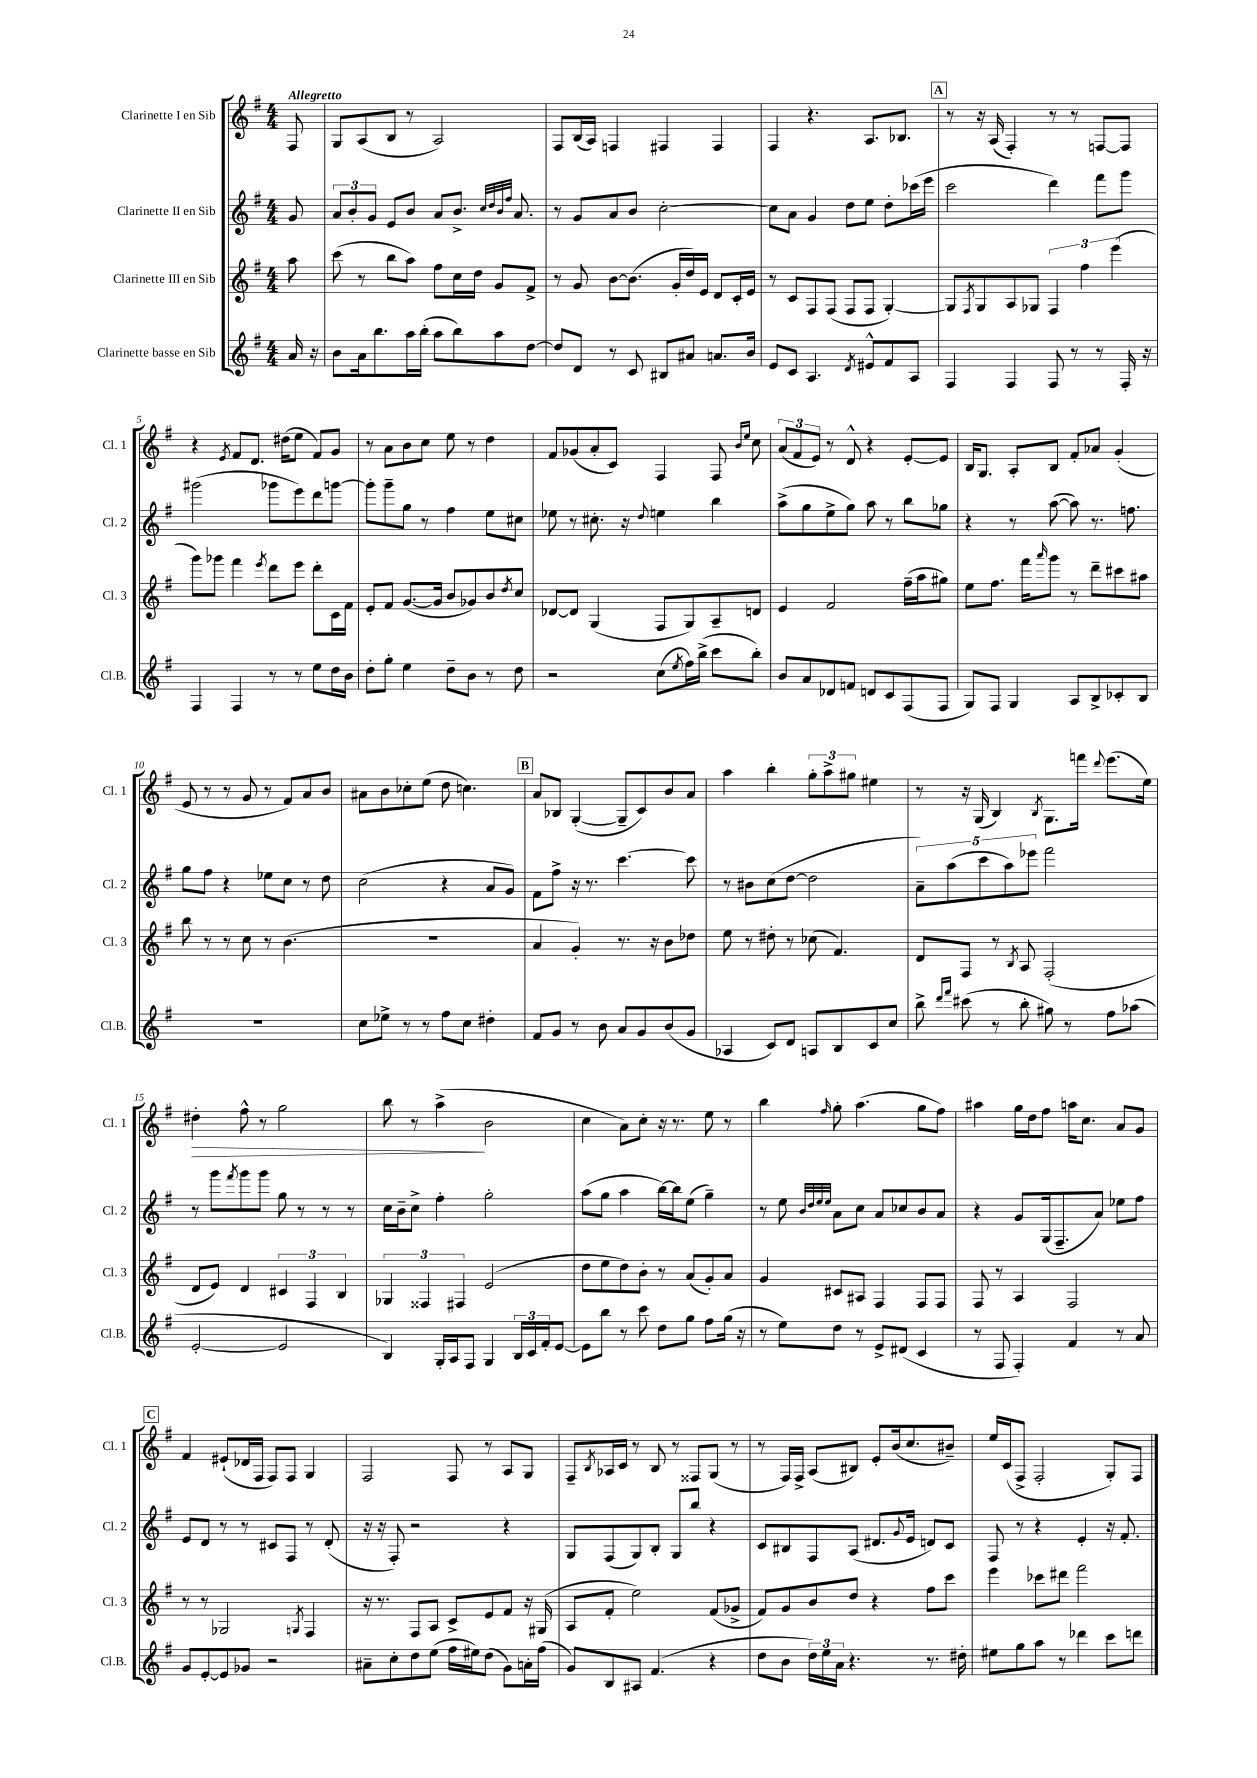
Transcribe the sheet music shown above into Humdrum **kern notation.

**kern	**kern	**kern	**kern
*staff4	*staff3	*staff2	*staff1
*clefG2	*clefG2	*clefG2	*clefG2
*k[f#]	*k[f#]	*k[f#]	*k[f#]
*M4/4	*M4/4	*M4/4	*M4/4
16a/	8aa\	8g/	8F#/
16r	.	.	.
=	=	=	=
8b\L	(8ccc\	12a/L	8G/L
.	.	12b'/	.
16a\k	8r	.	(8A/
.	.	12g/J	.
8.bb\	.	.	.
.	8bb\L	8e/L	8B/J
16aa\L	8aa\J)	8b/J	8r
(16bb'\JJ	.	.	.
8aa\L	8ff#\L	8a/L	2A/)
8bb\)	16cc\L	8.b^/J	.
.	16dd\JJ	.	.
8aa\	8g/L	.	.
.	.	32qqcc/LLL	.
.	.	32qqdd/	.
.	.	32qqb/	.
.	.	32qqff#/JJJ	.
.	.	8.a/	.
[8dd\J	8f#^/J	.	.
=	=	=	=
8dd/]L	8r	8r	8F#/L
8d/J	8g/	8g/L	(16B/L
.	.	.	16A/JJ)
8r	[8b\L	8a/	4F/
8c/	(8.b\]J	8b/J	.
8B#/L	.	[2cc'\	4F#/
.	16g'/LL	.	.
8a#/J	16dd/)	.	.
.	16e/JJ	.	.
8.a/L	8d/L	.	4F#/
.	16c'/L	.	.
16b/Jk	16e/JJ	.	.
=	=	=	=
8e/L	8r	8cc\]L	4F#/
8c/J	8c/L	8a\J	.
4.A/	8F#/	4g/	4.r
.	(8F#/J	.	.
.	8F#/L	8dd\L	.
8qd/	.	.	.
8e#^^/L	8F#/J	8ee\J	8.A/L
8f#/	[4G'/)	8dd'\L	.
.	.	.	8.B-/J
8A/J	.	(16ccc-\L	.
.	.	16eee\JJ	.
=	=	=	=
4F#/	8G/]L	2ccc\	8r
.	8qF#/	.	.
.	8G/	.	16r
.	.	.	(16A/
4F#/	8A/	.	4F#'/)
.	8G-/J	.	.
8F#/	6F#/	4ddd\)	8r
8r	.	.	8r
.	6ff#\	.	.
8r	.	8fff#\L	[8F/L
.	(6eee\	.	.
16F#'/	.	8ggg\J	8F/]J
16r	.	.	.
=	=	=	=
4F#/	8ggg\L)	(2ggg#\	4r
.	8ggg-\J	.	.
.	.	.	8qe/
4F#/	4fff#\	.	8f#/L
.	.	.	8.d/J
.	8qeee/	.	.
8r	8ddd\L	8ggg-\L	.
.	.	.	(16dd#\LK
8r	8eee\J	8eee\)	8ee\J
8ee\L	8ddd'\L	8ddd\	8f#/L)
16dd\L	16c\L	[8ggg\J	8g/J
16b\JJ	16f#\JJ	.	.
=	=	=	=
8dd'\L	8e'/L	8ggg'\]L	8r
8gg'\J	8f#/J	8ggg~\	8a\L
4ee\	([8.g/L	8gg\J	8b\
.	.	8r	8cc\J
.	16g/]Jk	.	.
8dd~\L	8b/L	4ff#\	8ee\
8b\J	8g-/)	.	8r
8r	8b/	8ee\L	4dd\
.	8qdd/	.	.
8dd\	8cc/J	8cc#\J	.
=	=	=	=
2r	[8d-/L	8ee-\	8f#/L
.	8d-/]J	8r	(8g-/
.	(4G/	8.cc#'\	8a'/
.	.	.	8c/J)
.	.	16r	.
.	.	8qqdd/	.
(8cc\L	8F#/L	4ee\	4F#/
8qee/	.	.	.
16ff#\L)	8G/)	.	.
(16bb^\JJ	.	.	.
8ccc\L	8A~/	4bb\	8F#/
.	.	.	16qqb/LL
.	.	.	16qqee/JJ
8bb'\J)	8d/J	.	8cc\
=	=	=	=
8b/L	4e/	(8aa^\L	(12a/L
.	.	.	12f#/
8a/	.	8gg\	.
.	.	.	12e/J)
8d-/	2f#/	8ee^\	8r
8f/J	.	8gg\J)	8d^^/
8d/L	.	8aa\	4r
8c/	.	8r	.
(8F#/	(16ff#~\LL	8bb\L	[8e'/L
.	16aa\J	.	.
8F#/J	8gg#\J)	8gg-\J	8e/]J
=	=	=	=
8G/L)	8ee\L	4r	16B/LK
.	.	.	8.G/J
8F#/J	8.ff#\J	.	.
4G/	.	8r	8A'/L
.	16fff#\LK	.	.
.	16qqaaa/	.	.
.	8ggg\J	([8aa\	8B/J
8A/L	8r	8aa\])	8f#'/L
8B^/	8ddd~\L	8.r	8a-/J
8c-'/	8ccc#\	.	(4g'/
.	.	8.ff\	.
8B/J	8aa#\J	.	.
=	=	=	=
1r	8bb\	8gg\L	8e/
.	8r	8ff#\J	8r
.	8r	4r	8r
.	8cc\	.	8g/
.	8r	8ee-\L	8r
.	(4.b\	8cc\J	8f#/L)
.	.	8r	8a/
.	.	8dd\	8b/J
=	=	=	=
8cc\L	1r	(2cc\	8a#\L
8ee-^\J	.	.	8b\
8r	.	.	8cc-'\
8r	.	.	(8ee\J
8ff#\L	.	4r	8dd\
8cc\J	.	.	4.cc\)
4dd#'\	.	8a/L	.
.	.	8g/J)	.
=	=	=	=
8f#/L	4a/	8f#\L	8a/L
8g/J	.	8ff#^\J	8B-/J
8r	4g'/)	16r	([4G'/
.	.	8.r	.
8b\	.	.	.
8a/L	8.r	[4.ccc\	8G~/]L
8g/	.	.	8c/)
.	16r	.	.
(8b/	8b\L	.	8b/
8g/J	8dd-\J	8ccc\]	8a/J
=	=	=	=
4A-/	8ee\	8r	4aa\
.	8r	8b#\L	.
8c/L)	8dd#'\	(8cc\	4bb'\
8d/J	8r	[8dd\J	.
8A/L	(8cc-\	2dd\]	12gg'\L
.	.	.	12aa^\
8B/	4.f#/)	.	.
.	.	.	12gg#\J
8c/	.	.	4ee#\
8cc/J	.	.	.
=	=	=	=
8bb^\	8d/L	10a~\L)	8r
.	.	(10aa\	.
16qqddd/LL	.	.	.
16qqfff#/JJ	.	.	.
(8ccc#\	8F#/J	.	16r
.	.	.	(16G/
.	.	10ccc\	.
8r	8r	.	4B/)
.	.	10aa\)	.
.	8qB/	.	.
8bb'\	8A/	.	.
.	.	10eee-\J	.
.	.	.	8qB/
8gg#\)	(2F#'/	2fff#\	8.G\L
8r	.	.	.
.	.	.	16fff\Jk
.	.	.	8qqddd/
8ff#\L	.	.	(8.eee\L
(8aa-\J	.	.	.
.	.	.	16ee\Jk)
=	=	=	=
[2e'/	8d/L	8r	4dd#'\
.	8e/J)	8ggg\L	.
.	.	8qfff#/	.
.	4d/	8ggg\	8ff#^^\
.	.	8ggg\J	8r
2e/]	6c#/	8gg\	2gg\
.	.	8r	.
.	6F#/	.	.
.	.	8r	.
.	6B/	.	.
.	.	8r	.
=	=	=	=
4B/)	6G-/	16cc\LL	8bb\
.	.	16b~\J	.
.	.	8cc^\J	8r
.	6F##/	.	.
16G'/LL	.	4ff#'\	(4aa^\
16A/J	.	.	.
.	6F#/	.	.
8F#/J	.	.	.
4G/	(2e/	2gg'\	2b\
24B/LL	.	.	.
24c/	.	.	.
24f#'/J	.	.	.
[8e/J	.	.	.
=	=	=	=
8e\]L	8dd\L	(8aa\L	4cc\
8bb\J	8ee\	8gg\J	.
8r	8dd\)	4aa\	8a\L)
8ccc\	8b'\J	.	8cc'\J
8dd\L	8r	[16bb\LL)	16r
.	.	16bb\]J	8.r
8gg\J	(8a/L	(8ee\J	.
8ff#\L	8g'/)	4gg~\)	8ee\
(16gg\Jk	8a/J	.	8r
16r	.	.	.
=	=	=	=
8r	4g/	8r	4bb\
8ee\L)	.	8ee\	.
.	.	32qqb/LLL	.
.	.	32qqdd/	.
.	.	32qqee/	.
.	.	32qqee/JJJ	16qqff#/
8dd\J	8c#/L	8a\L	8gg'\
8r	8A#/J	8cc\J	(4.aa\
8e^/L	4F#/	8a/L	.
(8d#/J	.	8cc-/	.
4c/	8F#/L	8b/	8gg\L
.	8F#/J	8a/J	8ff#\J)
=	=	=	=
8r	8F#/	4r	4aa#\
8F#/	8r	.	.
4F#'/)	4A/	8g/L	16gg\LL
.	.	.	16dd\J
.	.	(16G/k	8ff#\J
.	.	8.F#~/	.
4f#/	2F#/	.	16aa\LK
.	.	.	8.cc\J
.	.	8a/J)	.
8r	.	8ee-\L	8a/L
8a/	.	8ff#\J	8g/J
=	=	=	=
8g/L	8r	8e/L	4f#/
[8e'/	8r	8d/J	.
8e/]	2G-/	8r	(8e#`/L
8g-/J	.	8r	16d-/L
.	.	.	16F#/JJ
2r	.	8c#/L	8F#/L)
.	.	8F#/J	8F#/J
.	8qG/	.	.
.	4F#/	8r	4G/
.	.	(8d'/	.
=	=	=	=
8a#~\L	16r	16r	2F#/
.	8.r	16r	.
8cc'\	.	8F#'/)	.
8dd\	8F#/L	2r	.
(8ee\J	8A/J	.	.
16ff#\LL	8c^/L	.	8F#/
16ee#\J)	.	.	.
(8dd\J	8e/	.	8r
8g\L)	8f#/J	4r	8A/L
16a'\L	16r	.	8G/J
(16ff#\JJ	(16G#/	.	.
=	=	=	=
8g/L)	8A/L	8G/L	8F#~/L
.	.	.	8qB/
8B/	8f#'/J	(8F#/	16A-/L
.	.	.	16c/JJ
8A#/J	2ee\)	8G/)	8r
(4.f#/	.	8B'/J	8B/
.	.	8G/L	8r
.	.	8bb/J	8F##/L
4r	(8f#/L	4r	(8G/J
.	8g-^/J	.	8r
=	=	=	=
8dd\L	8f#/L)	8c/L	8r
8b\J	8g/	8B#/	16F#/LL)
.	.	.	16F#^/JJ
24dd\LL)	8b/	8F#/	(8A/L
24ee\	.	.	.
24a\JJ	.	.	.
4.r	8dd/J	(8A/J	8B#/J)
.	4r	8.d#/L	8e'/L
.	.	.	(16b/k
.	.	8qqg/	.
.	.	16e/Jk	8.cc/
8.r	8ff#\L	8d/L)	.
.	8ccc\J	8c/J	8b#~/J)
16dd#'\	.	.	.
=	=	=	=
8ee#\L	4eee\	8F#/	16ee/LL
.	.	.	(16c/J
8gg\	.	8r	8F#^/J
8aa\J	8ccc-\L	4r	2F#'/
8r	8ddd#\J	.	.
4ddd-\	2fff#\	4e'/	.
8ccc\L	.	16r	8G'/L)
.	.	8.f#'/	.
8ddd\J	.	.	8F#/J
==	==	==	==
*-	*-	*-	*-
